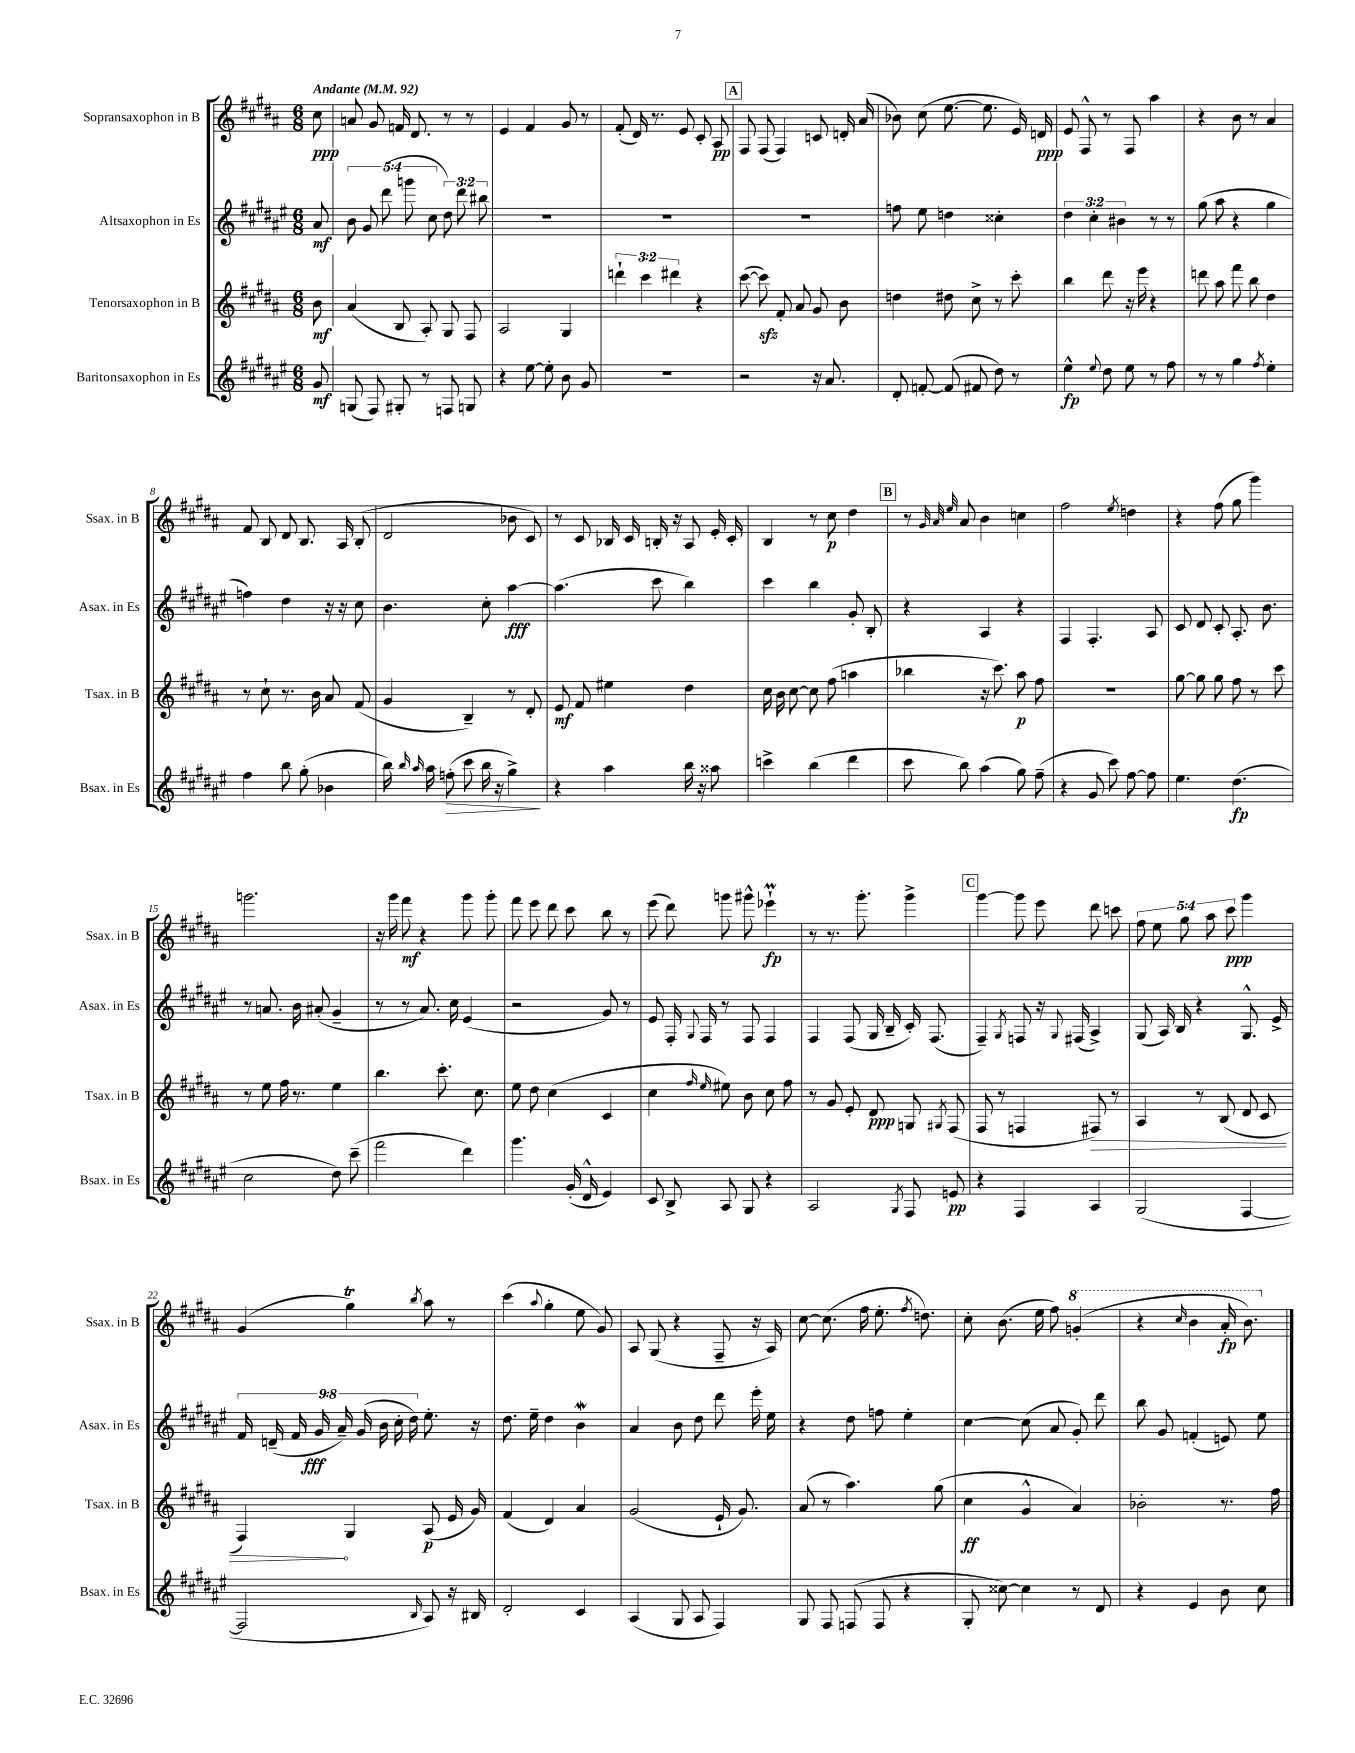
<<
\new StaffGroup <<
\new Staff = "s0" \with { instrumentName = "Sopransaxophon in B" shortInstrumentName = "Ssax. in B" } {
    \clef treble \key b \major \numericTimeSignature \time 6/8 \override Staff.TupletNumber.text = #tuplet-number::calc-fraction-text \partial 8 \tempo "Andante" 4 = 92
    \autoBeamOff cis''8\ppp |
    a'8 gis'8 f'16 dis'8. r8 r8 |
    e'4 fis'4 gis'8 r8 |
    fis'8-.( dis'16) r8. e'8 cis'8-. ais8\pp |
    \mark \markup { \box "A" } fis8 fis8( fis4) c'8 d'16-. ais'16( |
    bes'8) cis''8( e''8.~ e''8. e'16) d'16\ppp |
    e'8 fis8-^ r8 fis8 ais''4 |
    r4 b'8 r8 ais'4 |
    fis'8 b8 dis'8 b8. ais16 b8-.( |
    dis'2 bes'8 cis'8) |
    r8 cis'8 bes16 cis'16 b16-. r16 ais8 e'16-. cis'16-. |
    b4 r8 cis''8\p dis''4 |
    \mark \markup { \box "B" } r8 \grace { gis'32 ais'32 e''32 } ais'8 b'4 c''4 |
    fis''2 \acciaccatura { e''8 } d''4 |
    r4 fis''8( gis''8 gis'''4) |
    g'''2. |
    r16 gis'''16 fis'''8\mf r4 gis'''8 gis'''8-. |
    fis'''8 e'''8 dis'''8 cis'''8 b''8 r8 |
    e'''8( dis'''8) g'''8 gis'''8-^ ees'''4-!\prall\fp |
    r8 r8. gis'''8.-. gis'''4-> |
    \mark \markup { \box "C" } gis'''4~ gis'''8 e'''8 dis'''8 c'''8 |
    \tuplet 5/4 { fis''8 e''8 gis''8 ais''8 cis'''8\ppp } gis'''4 |
    gis'4( gis''4\trill) \acciaccatura { b''8 } ais''8 r8 |
    cis'''4( \appoggiatura { ais''8 } gis''4-. e''8 gis'8) |
    ais8 gis8( r4 fis8-- r16 ais16) |
    cis''8~ cis''8.( fis''16 e''8.-. \acciaccatura { fis''8 } d''8.) |
    cis''8-. b'8.( e''16 fis''8) \ottava #1 g''4-.( |
    r4 \grace { cis'''16 } b''4 ais''16-.\fp b''8.) \ottava #0 \bar "|." |
}
\new Staff = "s1" \with { instrumentName = "Altsaxophon in Es" shortInstrumentName = "Asax. in Es" } {
    \clef treble \key fis \major \numericTimeSignature \time 6/8 \override Staff.TupletNumber.text = #tuplet-number::calc-fraction-text \partial 8
    \autoBeamOff ais'8\mf |
    \tuplet 5/4 { b'8 gis'8 dis'''8( g'''8 cis''8 } \tuplet 3/2 { dis''8) dis'''8 bis''8 } |
    R2. |
    R2. |
    \mark \markup { \box "A" } R2. |
    f''8 eis''8 d''4 cisis''4-. |
    \tuplet 3/2 { dis''4 cis''4-. bis'4 } r8 r8 |
    gis''8( ais''8 r4 gis''4 |
    f''4) dis''4 r16 r16 cis''8 |
    b'4. cis''8-. ais''4~\fff |
    ais''4.( cis'''8 b''4) |
    cis'''4 b''4 gis'8-. b8-. |
    \mark \markup { \box "B" } r4 ais4 r4 |
    fis4 fis4.-. ais8 |
    cis'8 dis'8 cis'8-. ais8.-. b'8. |
    r8 a'8. b'16 ais'8-.( gis'4-- |
    r8 r8 ais'8.) cis''16 eis'4( |
    r2 gis'8) r8 |
    eis'8 fis16-. \appoggiatura { gis8 } fis16 r8 fis8 fis4 |
    fis4 fis8( gis16 b16-- cis'16-.) fis8.( |
    \mark \markup { \box "C" } fis4--) \acciaccatura { gis8 } f8 r16 \appoggiatura { gis8 } fis16( ais4->) |
    gis8( ais16) b16 r4 gis8.-^ eis'16-> |
    \tuplet 9/8 { fis'16 d'16--( fis'16 gis'16\fff ais'16--) gis'16( b'16 cis''16-. dis''16) } eis''8.-. r16 |
    dis''8. eis''16-- dis''4 b'4\mordent |
    ais'4 b'8 dis''8 dis'''8 eis'''16-. eis''16 |
    r4 dis''8 f''8 eis''4-. |
    cis''4~ cis''8( ais'8 gis'8-.) dis'''8 |
    b''8 gis'8 f'4-.( e'8) eis''8 \bar "|." |
}
\new Staff = "s2" \with { instrumentName = "Tenorsaxophon in B" shortInstrumentName = "Tsax. in B" } {
    \clef treble \key b \major \numericTimeSignature \time 6/8 \override Staff.TupletNumber.text = #tuplet-number::calc-fraction-text \partial 8
    \autoBeamOff b'8\mf |
    ais'4( b8 ais8-.) gis8 fis8 |
    ais2 gis4 |
    \tuplet 3/2 { d'''4-! cis'''4 dis'''4 } r4 |
    \mark \markup { \box "A" } cis'''8~( cis'''8\sfz) fis'8-. ais'8 gis'8 b'8 |
    d''4 dis''8 cis''8-> r8 cis'''8-. |
    b''4 dis'''8 r16 e'''16 r4 |
    d'''8 ais''8 fis'''8 b''8 dis''4 |
    r8 cis''8-! r8. b'16 ais'8 fis'8( |
    gis'4 b4--) r8 dis'8-. |
    e'8\mf fis'8 eis''4 dis''4 |
    cis''16 b'16 cis''8~ cis''8 fis''8( a''4 |
    \mark \markup { \box "B" } bes''4 r16 cis'''8.) ais''8\p fis''8 |
    R2. |
    gis''8~ gis''8 gis''8 fis''8 r8 cis'''8 |
    r8 e''8 fis''16 r8. e''4 |
    b''4. cis'''8.-. cis''8. |
    e''8 dis''8 cis''4( cis'4 |
    cis''4 \grace { fis''16 e''16 } eis''8) b'8 cis''8 fis''8 |
    r8 gis'8 e'8-. dis'8\ppp g8 \acciaccatura { gis8 } fis8( |
    \mark \markup { \box "C" } fis8 r8 f4 \once \override Hairpin.circled-tip = ##t fis8\>) r8 |
    ais4 r8 b8( dis'8 cis'8 |
    fis4\!) gis4 ais8\p( e'16 gis'16) |
    fis'4( dis'4) ais'4 |
    gis'2( e'16-! gis'8.) |
    ais'8( r8 ais''4.) gis''8( |
    cis''4\ff gis'4-^ ais'4) |
    bes'2-. r8. fis''16 \bar "|." |
}
\new Staff = "s3" \with { instrumentName = "Baritonsaxophon in Es" shortInstrumentName = "Bsax. in Es" } {
    \clef treble \key fis \major \numericTimeSignature \time 6/8 \partial 8
    \autoBeamOff gis'8\mf |
    g8( fis8) gis8-. r8 f8 g8 |
    r4 eis''8~ eis''8-. b'8 gis'8 |
    R2. |
    \mark \markup { \box "A" } r2 r16 ais'8. |
    dis'8-. f'8~-. f'8( fis'8 dis''8) r8 |
    eis''4-^\fp \appoggiatura { eis''8 } dis''8 eis''8 r8 fis''8 |
    r8 r8 gis''4 \acciaccatura { fis''8 } eis''4-. |
    fis''4 b''8 gis''8-.( bes'4 |
    b''16) \grace { b''16 ais''16 } ais''16 f''8-.\>( cis'''8 b''16 r16 gis''4->\!) |
    r4 ais''4 b''16 r16 aisis''8 |
    c'''4-> b''4( dis'''4 |
    \mark \markup { \box "B" } cis'''8 b''8) ais''4( gis''8) fis''8--( |
    r4 gis'8 cis'''8) fis''8~ fis''8 |
    eis''4. dis''4.\fp( |
    cis''2 dis''8) cis'''8--( |
    fis'''2 dis'''4) |
    gis'''4. gis'16-.( dis'16-^ eis'4) |
    cis'8 b8-> ais8 gis8 r4 |
    ais2 \acciaccatura { gis8 } fis8 e'8\pp |
    \mark \markup { \box "C" } r4 fis4 ais4 |
    gis2( fis4~ |
    fis2 \grace { b16 } ais8) r16 bis16 |
    dis'2-. cis'4 |
    ais4( gis8 ais8 fis4) |
    gis8 fis8 f8( f8 r4 |
    gis8-. cisis''8~) cisis''4 r8 dis'8 |
    r4 eis'4 b'8 cis''8 \bar "|." |
}
>>
>>
